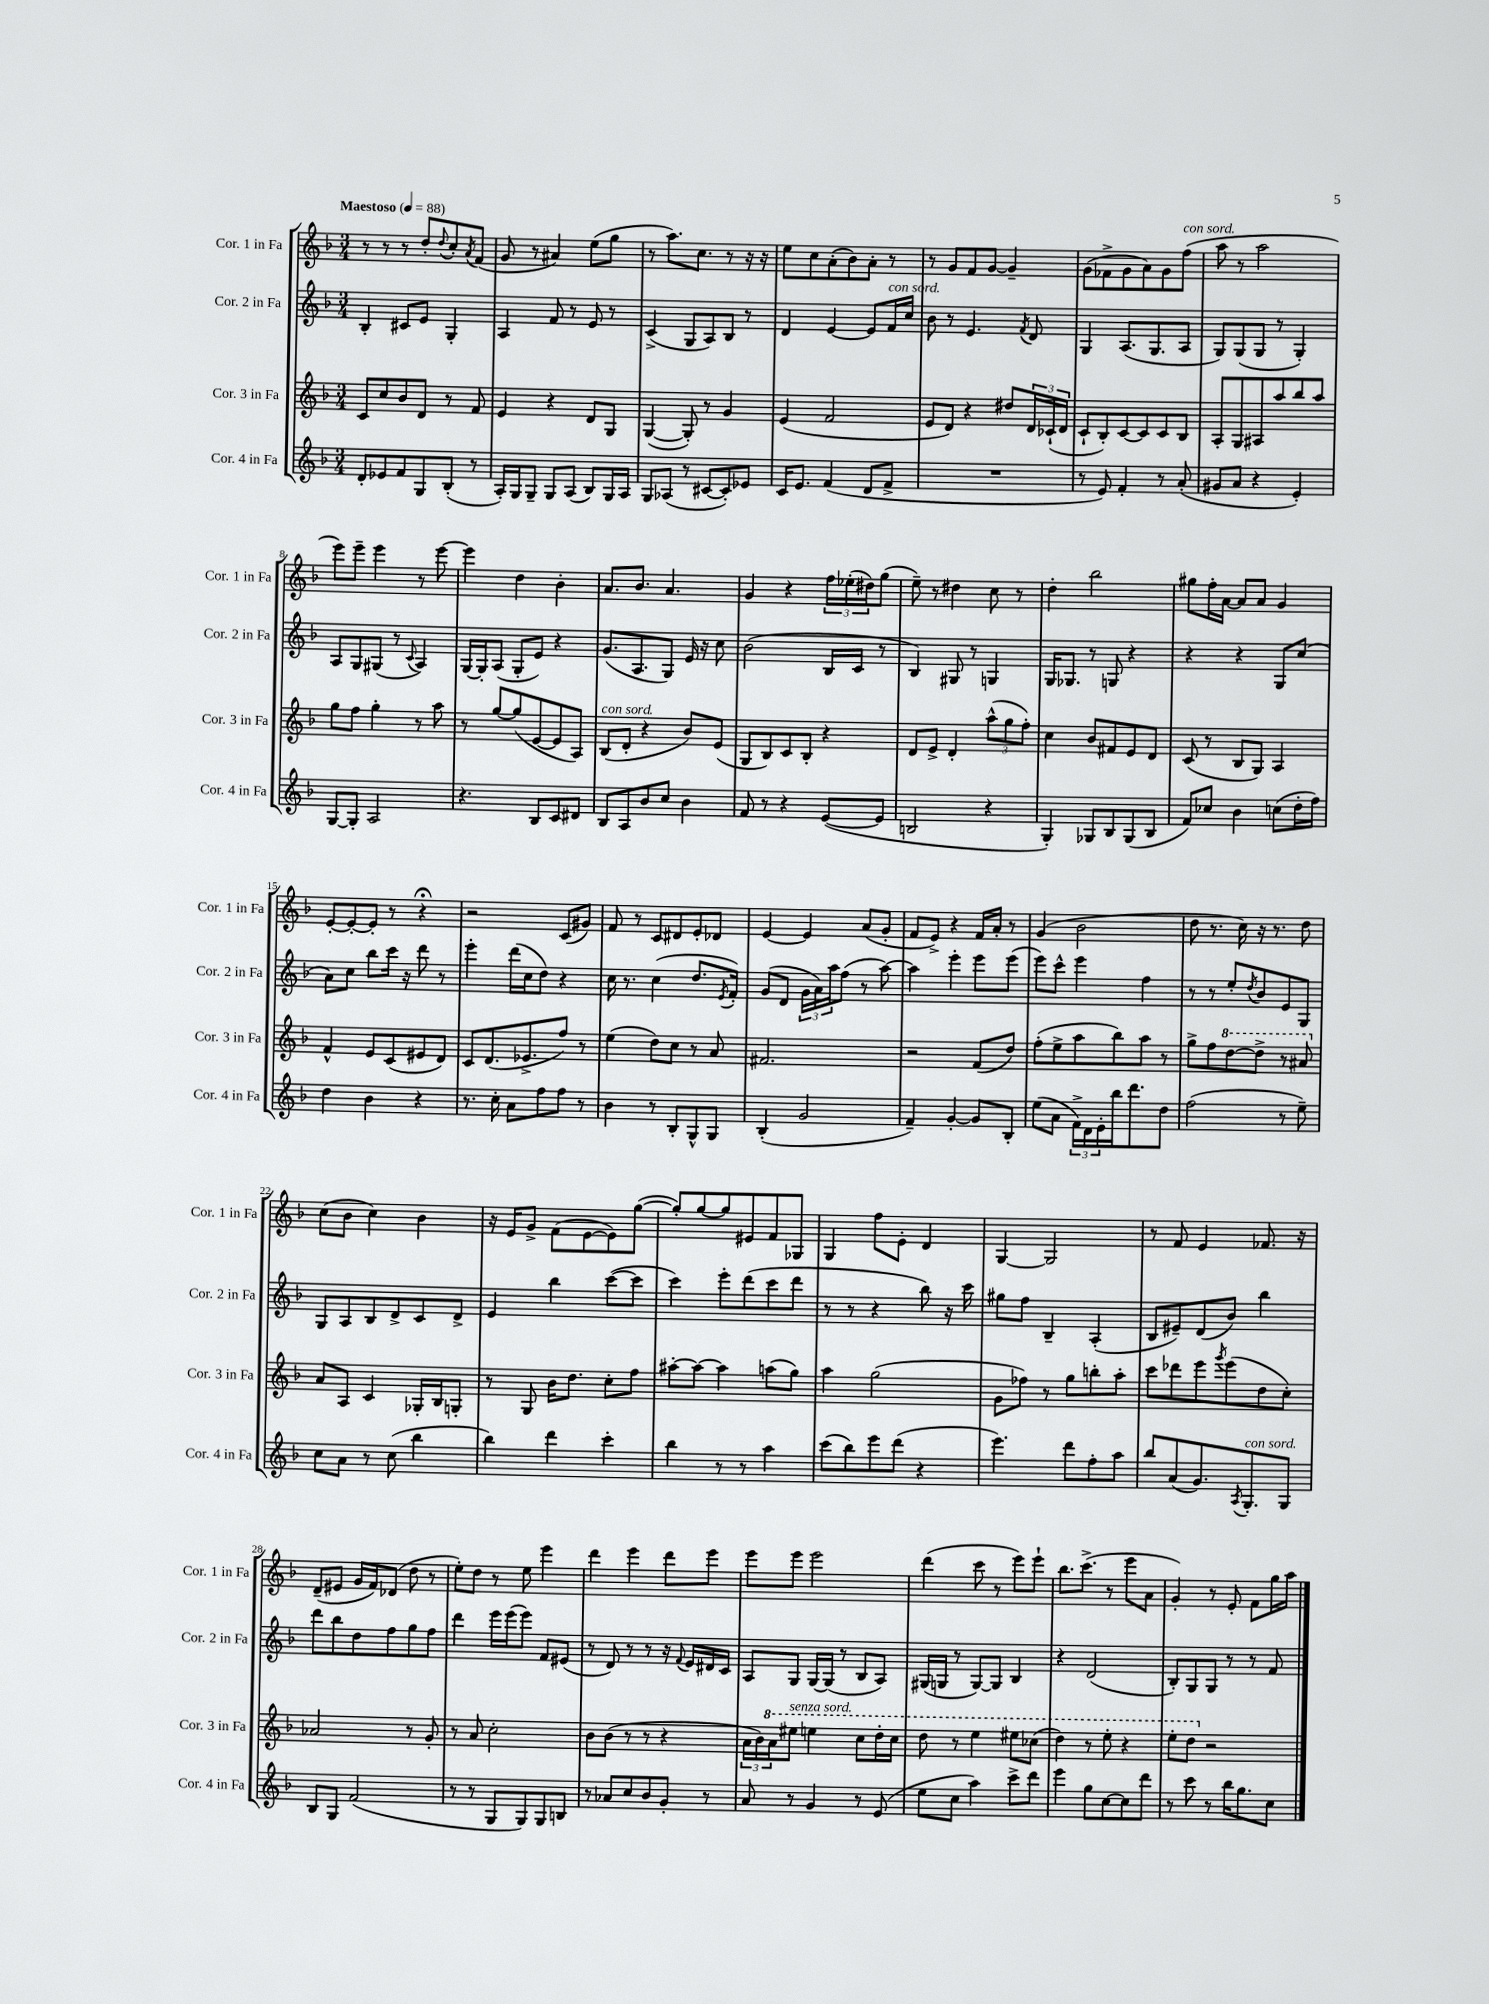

**kern	**kern	**kern	**kern
*part4	*part3	*part2	*part1
*staff4	*staff3	*staff2	*staff1
*I"Cor. 4 in Fa	*I"Cor. 3 in Fa	*I"Cor. 2 in Fa	*I"Cor. 1 in Fa
*I'Cor. 4 in Fa	*I'Cor. 3 in Fa	*I'Cor. 2 in Fa	*I'Cor. 1 in Fa
*clefG2	*clefG2	*clefG2	*clefG2
*k[b-]	*k[b-]	*k[b-]	*k[b-]
*M3/4	*M3/4	*M3/4	*M3/4
*MM88	*MM88	*MM88	*MM88
=1	=1	=1	=1
!	!	!	!LO:TX:a:B:t=Maestoso
8d'/L	8c/L	4B-'/	8r
8e-X/	8cc/	.	8r
8f/	8b-/	8c#X/L	8r
8G/	8d/J	8e/J	8dd'/L
.	.	.	8qqdd/
(8B-'/J	8r	4G'/	8cc'/
.	.	.	8qa/
8r	8f/	.	(8f/J
=2	=2	=2	=2
16A'/LL)	4e/	4A/	8g/
16G/J	.	.	.
8G~/J	.	.	8r
8G/L	4r	8f/	4a#X/)
(8A/J	.	8r	.
8B-/L)	8d/L	8e/	(8ee\L
16G/L	8G/J	8r	8gg\J
16A/JJ	.	.	.
=3	=3	=3	=3
8G/L	([4G/	(4c^/	8r
(8A-X/J	.	.	8.aa\L)
8r	8G'/])	8G/L	.
.	.	.	8.cc\J
[8c#X/L	8r	8A/)	.
8c#'/])	4g/	8B-/J	8r
8e-X/J	.	8r	16r
.	.	.	16r
=4	=4	=4	=4
16c/KL	(4e/	4d/	8ee\L
8.e/J	.	.	.
.	.	.	8cc\
(4f/	2f/	[4e/	(8a'\
.	.	.	8b-\)
8d/L	.	8e/L]	8a'\J
!	!	!LO:TX:a:i:t=con sord.	!
8f^/J	.	16f/L	8r
.	.	16cc/JJ	.
=5	=5	=5	=5
2.r	8e/L	8b-\	8r
.	8d/J)	8r	8g/L
.	4r	4.e/	8f/
.	.	.	[8g/J
.	8dd#X/L	.	4g~/]
.	.	8qf/	.
.	24d/L	8d/	.
.	(24c-X`/	.	.
.	24d/JJ	.	.
=6	=6	=6	=6
8r	8c`/L	4G/	(8g\L
8e/)	8B-'/)	.	8f-X^\
4f'/	[8c/	(8.A/L	8g\
.	8c/]	.	8a\)
.	.	8.G/	.
8r	8c/	.	8g\
!	!	!	!LO:TX:a:i:t=con sord.
(8a'/	8B-/J	8A/J	(8ff\J
=7	=7	=7	=7
8g#X/L	8A'/L	8G/L)	8aa\
8a/J	8G/	(8G/	8r
4r	8A#X/	8G/J	2aa\
.	8aa/	8r	.
4e'/)	8bb-/	4G'/)	.
.	8aa/J	.	.
!!LO:LB:g=z
=8	=8	=8	=8
[8G/L	8gg\L	8A/L	8eee\L)
8G'/J]	8ff\J	8G/	8eee~\J
2A/	4gg'\	(8G#X/J	4eee\
.	.	8r	.
.	.	8qqc/	.
.	8r	4A/)	8r
.	8aa\	.	[8eee\
=9	=9	=9	=9
4.r	8r	[16G/LL	4eee\]
.	.	16G'/J]	.
.	[8gg/L	(8A/J	.
.	(8gg/]	8G'/L	4dd\
8B-/L	[8e/	8e/J)	.
8c/	8e/]	4r	4b-'\
8d#X/J	8A/J)	.	.
=10	=10	=10	=10
!	!LO:TX:a:i:t=con sord.	!	!
8B-/L	(8B-/L	(8.g/L	8.a/L
8A/	8d'/J	.	.
.	.	8.A/	8.b-/J
8b-/	4r	.	.
8cc/J	.	8G/J)	4.a/
4b-\	8b-/L)	16e/	.
.	.	16r	.
.	(8e/J	8cc\	.
=11	=11	=11	=11
8f/	8G/L	(2b-\	4g/
8r	8B-/)	.	.
4r	8c/	.	4r
.	8B-'/J	.	.
([8e/L	4r	16B-/LL	24ff\LL
.	.	.	(24ee-X'\
.	.	16c/JJ	.
.	.	.	24dd#X\J)
8e/J]	.	8r	(8gg\J
=12	=12	=12	=12
2Bn/	8d/L	4B-/)	8ee~\)
.	8e^/J	.	8r
.	4d'/	8G#X/	4dd#X\
.	.	8r	.
4r	(12aa^^\L	4Gn/	8cc\
.	12gg\	.	.
.	.	.	8r
.	12ff'\J)	.	.
=13	=13	=13	=13
4G'/)	4cc\	16G/KL	4dd'\
.	.	8.G-X/J	.
8G-X/L	8b-/L	8r	2bb-\
8B-/	8f#X/	8Gn/	.
(8G-/	8e/	4r	.
8B-/J	8d/J	.	.
=14	=14	=14	=14
8f/L)	(8c/	4r	8gg#X\L
8cc-X/J	8r	.	16ff'\L
.	.	.	[16a\JJ
4b-\	8B-/L	4r	8a/L]
.	8G/J)	.	8a/J
(8ccn\L	4A/	8G/L	4g/
16dd'\L	.	(8cc/J	.
16ff\JJ)	.	.	.
!!LO:LB:g=z
=15	=15	=15	=15
4dd\	4f^^/	8a\L)	[8e'/L
.	.	8cc\J	8e'/_
4b-\	8e/L	8bb-\L	8e'/J]
.	(8c/	16ccc\Jk	8r
.	.	16r	.
4r	8e#X/	8ddd\	4r;<
.	8d/J)	8r	.
=16	=16	=16	=16
8.r	8c/L	4eee'\	2r
.	(8.d/	.	.
16cc'\	.	.	.
8a\L	.	(16ddd\LL	.
.	8.e-X^/	16cc\J	.
8ff\	.	8dd\J)	.
8ff\J	8ff/J)	4r	(8c/L
8r	8r	.	8g#X/J)
=17	=17	=17	=17
4b-\	(4ee\	16cc\	8f/
.	.	8.r	.
.	.	.	8r
8r	8dd\L)	(4cc\	8c/L
8B-'/L	8cc\J	.	8d#X/
8G^^/	8r	8.dd/L	8e'/
8G/J	8a/	.	8d-X/J
.	.	8qe/	.
.	.	16f'/Jk)	.
=18	=18	=18	=18
(4B-'/	2.f#X/	(8g/L	[4e/
.	.	8d/J	.
2g/	.	24g\LL	4e/]
.	.	24a\)	.
.	.	24aa\J	.
.	.	(8ff\J	.
.	.	8r	(8a/L
.	.	[8aa\)	8g'/J
=19	=19	=19	=19
4f~/)	2r	4aa\]	8f/L
.	.	.	8e^/J)
[4g'/	.	4eee'\	4r
8g/L]	(8f/L	8eee\L	16f/LL
.	.	.	16a'/JJ
8B-'/J	8dd/J)	(8eee\J	8r
=20	=20	=20	=20
(8ee\L	(8ff'\L	8eee\L)	(4g/
8a\J	8ee^\	8ccc^^\J	.
24f^\LL)	8aa\	4eee\	2b-\
24d\	.	.	.
24e'\	.	.	.
16bb-\J	8bb-\)	.	.
8.ddd\	.	.	.
.	8aa\J	4ff\	.
8dd\J	8r	.	.
=21	=21	=21	=21
(2ff\	8gg^\L	8r	8dd\
.	8ff\	8r	8.r
*	*8va	*	*
.	[8ddd\	8ee'/L	.
.	.	.	16cc\)
.	.	8qdd/	.
.	8ddd^\J]	8b-/	16r
.	.	.	8.r
8r	8r	8e/	.
8ee~\)	8aa#X/	8G/J	8dd\
!!LO:LB:g=z
=22	=22	=22	=22
*	*X8va	*	*
8cc\L	8a/L	8G/L	(8cc\L
8a\J	8A/J	8A/	8b-\J
8r	4c/	8B-/	4cc\)
(8cc\	.	8d^/	.
4bb-\	16G-X'/LL	8c/	4b-\
.	16B-/J	.	.
.	8Gn'/J	8d^/J	.
=23	=23	=23	=23
4bb-\)	8r	4e/	16r
.	.	.	16e/KL
.	8G/	.	8g^/J
4ddd\	16b-\KL	4bb-\	(8f\L
.	8.dd\J	.	.
.	.	.	[8e\
4ccc'\	8cc'\L	([8ccc\L	8e\])
.	8ff\J	8ccc\J]	([8gg\J
=24	=24	=24	=24
4bb-\	[8aa#X'\L	4ccc\)	8gg'/L])
.	8aa#\J_	.	[8gg/
8r	4aa#\]	8eee'\L	8gg/]
8r	.	(8ddd\	8e#X/
4aa\	(8aan\L	8ccc\	8f/
.	8gg\J)	8ddd\J	8G-X/J
=25	=25	=25	=25
(8ccc\L	4aa\	8r	4G/
8bb-\)	.	8r	.
8eee\	(2gg\	4r	8ff\L
(8ddd\J	.	.	8e'\J
4r	.	8bb-\)	4d/
.	.	16r	.
.	.	16ccc\	.
=26	=26	=26	=26
4.eee\)	8g\L	8gg#X\L	[4G/
.	8ff-X\J)	8ff\J	.
.	8r	4B-~/	2G/]
8ddd\L	8gg\L	.	.
8ff'\	8bbn'\	(4A'/	.
8aa\J	8aa'\J	.	.
=27	=27	=27	=27
8bb-/L	8ccc\L	8B-/L	8r
(8a/	8ddd-X\	8e#X~/)	8f/
8.g/)	8eee\	(8d/	4e/
.	8qggg/	.	.
.	(8eee\	8b-/J)	.
8qA/	.	.	.
!LO:TX:a:i:t=con sord.	!	!	!
8.G'/	.	.	.
.	8dd\	4bb-\	8.f-X/
8G/J	8cc'\J)	.	.
.	.	.	16r
!!LO:LB:g=z
=28	=28	=28	=28
8B-/L	2a-X/	8ddd\L	(8d~/L
8G/J	.	8bb-\	8e#X/J
(2f/	.	8dd\	16g/LL
.	.	.	16f/J)
.	.	8ff\	(8d-X/J
.	8r	8gg\	8dd\
.	8g'/	8ff\J	8r
=29	=29	=29	=29
8r	8r	4ddd\	8ee'\L)
8r	8a/	.	8dd\J
8G/L	2cc'\	16eee\LL	8r
.	.	(16eee\J	.
8G/)	.	8eee\J)	8ee\
8G/	.	8f/L	4eee\
8Bn/J	.	(8e#X/J	.
=30	=30	=30	=30
8r	8b-\L	8r	4ddd\
8a-X/L	(8b-\J	8d/)	.
8cc/	8r	8r	4eee\
8b-/	8r	8r	.
8g'/J	4r	16r	8ddd\L
.	.	8qqf/	.
.	.	16e/LL	.
8r	.	16d#X/	8eee\J
.	.	16c/JJ	.
=31	=31	=31	=31
8a/	24a\LL	8A/L	8eee\L
.	24b-\)	.	.
*	*8va	*	*
.	24aa\J	.	.
!	!LO:TX:a:i:t=senza sord.	!	!
8r	8eee#X\J	8G/J	8eee\J
4g/	4eeen\	[16G/LL	2eee\
.	.	(16G/JJ]	.
.	.	8r	.
8r	8ccc\L	8B-/L	.
(8e/	16ddd'\L	8A/J)	.
.	16ccc\JJ	.	.
=32	=32	=32	=32
8ee\L	8ddd\	(16G#X/LL	(4ddd\
.	.	16Gn/JJ	.
8cc\J	8r	8r	.
4aa\)	4eee\	[8G/L)	8ccc\
.	.	8G/J]	8r
8ccc^\L	8eee#X\L	4B-/	8eee\L)
8ddd\J	(8ccc-X\J	.	8eee`\J
=33	=33	=33	=33
4eee\	4ddd\)	4r	8.bb-\L
.	.	.	(8.ccc^\J
8gg\L	8r	(2d/	.
[8cc\	8eee'\	.	8r
8cc\]	4r	.	8eee\L
8ddd\J	.	.	8a\J
=34	=34	=34	=34
8r	8eee'\L	8B-'/L)	4g'/)
8ccc\	8ddd\J	8G/	.
*	*X8va	*	*
8r	2r	8G/J	8r
16bb-\KL	.	8r	8e'/
8.gg\	.	.	.
.	.	8r	8f\L
8cc\J	.	8f/	16gg\L
.	.	.	16aa\JJ
==	==	==	==
*-	*-	*-	*-
